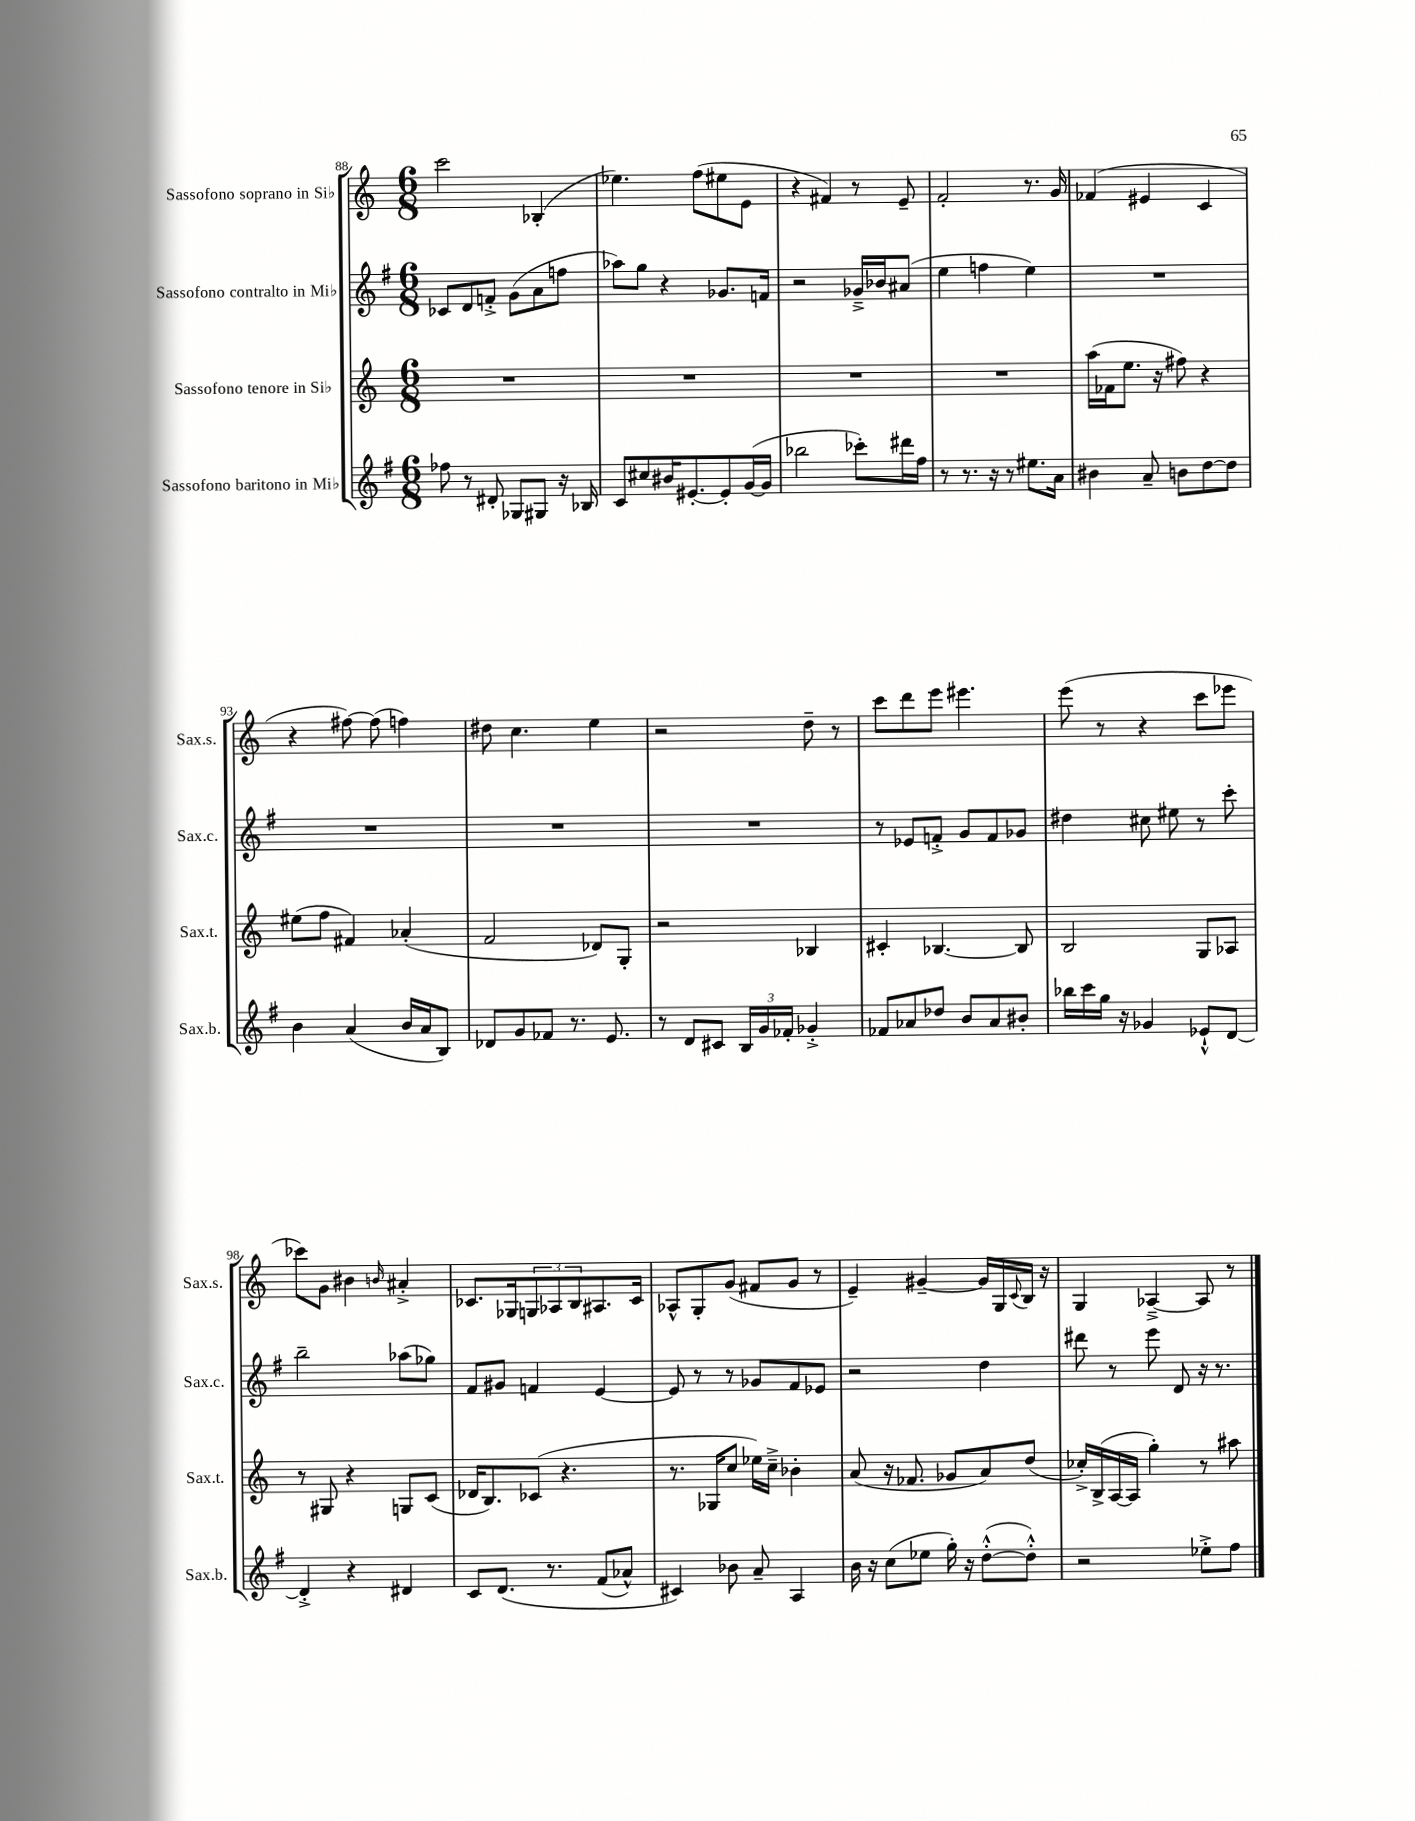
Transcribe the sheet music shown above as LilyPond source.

<<
\new StaffGroup <<
\new Staff = "s0" \with { instrumentName = "Sassofono soprano in Sib" shortInstrumentName = "Sax.s." } {
    \clef treble \key c \major \numericTimeSignature \time 6/8
    c'''2 bes4-.( |
    ees''4.) f''8( eis''8 e'8 |
    r4 fis'4) r8 e'8-- |
    f'2-. r8. g'16 |
    fes'4( eis'4 c'4 |
    r4 fis''8~) fis''8( f''4) |
    dis''8 c''4. e''4 |
    r2 d''8-- r8 |
    c'''8 d'''8 e'''8 eis'''4. |
    e'''8( r8 r4 c'''8 ees'''8 |
    ces'''8) g'8 bis'4 \grace { b'16 } ais'4-.-> |
    ces'8. ges16 \tuplet 3/2 { g8 aes8 b8 } ais8. ces'16 |
    aes8-^ g8-. g'8( fis'8 g'8 r8 |
    e'4--) gis'4~-- gis'16 g16 \appoggiatura { c'8 } b16 r16 |
    g4 aes4~---> aes8 r8 \bar "|." |
}
\new Staff = "s1" \with { instrumentName = "Sassofono contralto in Mib" shortInstrumentName = "Sax.c." } {
    \clef treble \key g \major \numericTimeSignature \time 6/8
    ces'8 d'8 f'8-.-> g'8( a'8 f''8 |
    aes''8) g''8 r4 ges'8. f'16 |
    r2 ges'16---> bes'16 ais'8( |
    e''4 f''4 e''4) |
    R2. |
    R2. |
    R2. |
    R2. |
    r8 ees'8 f'8-.-> g'8 f'8 ges'8 |
    dis''4 cis''8 eis''8 r8 c'''8-. |
    b''2-- aes''8( ges''8) |
    fis'8 gis'8 f'4 e'4~ |
    e'8 r8 r8 ges'8 fis'8 ees'8 |
    r2 d''4 |
    dis'''8 r8 e'''8 d'8 r16 r8. \bar "|." |
}
\new Staff = "s2" \with { instrumentName = "Sassofono tenore in Sib" shortInstrumentName = "Sax.t." } {
    \clef treble \key c \major \numericTimeSignature \time 6/8
    R2. |
    R2. |
    R2. |
    R2. |
    a''16( fes'16 e''8. r16 fis''8) r4 |
    eis''8( f''8 fis'4) aes'4-.( |
    f'2 des'8) g8-. |
    r2 bes4 |
    cis'4-. bes4.~ bes8 |
    b2 g8 aes8 |
    r8 gis8 r4 g8 c'8( |
    des'16 b8.) ces'8( r4. |
    r8. ges16 c''8 ees''16) c''16---> bes'4-. |
    a'8( r16 fes'8. ges'8 a'8) d''8( |
    ces''16-.->) b16->( a16~ a16 g''4-.) r8 ais''8 \bar "|." |
}
\new Staff = "s3" \with { instrumentName = "Sassofono baritono in Mib" shortInstrumentName = "Sax.b." } {
    \clef treble \key g \major \numericTimeSignature \time 6/8
    fes''8 r8 dis'8-. ges8 gis8 r16 bes16 |
    c'8 cis''8 bis'16 eis'8.~-. eis'8-. g'16~( g'16 |
    bes''2 ces'''8-.) dis'''16 fis''16 |
    r8 r8. r16 r8 eis''8. a'16 |
    bis'4 a'8-- b'8 d''8~ d''8 |
    b'4 a'4( b'16 a'16 b8) |
    des'8 g'8 fes'8 r8. e'8. |
    r8 d'8 cis'8 \tuplet 3/2 { b16 g'16 fes'16-. } ges'4-.-> |
    fes'8 aes'8 des''8 b'8 aes'8 bis'8-. |
    bes''16 c'''16 g''16 r16 ges'4 ees'8-!-^ d'8~ |
    d'4-.-> r4 dis'4 |
    c'8 d'8.\( r8. fis'8( aes'8-^) |
    cis'4\) bes'8 a'8-- a4 |
    b'16 r16 c''8( ees''8 g''16-.) r16 d''8~-.-^( d''8-.-^) |
    r2 ees''8-.-> fis''8 \bar "|." |
}
>>
>>
\layout { \context { \Score currentBarNumber = #88 } }
